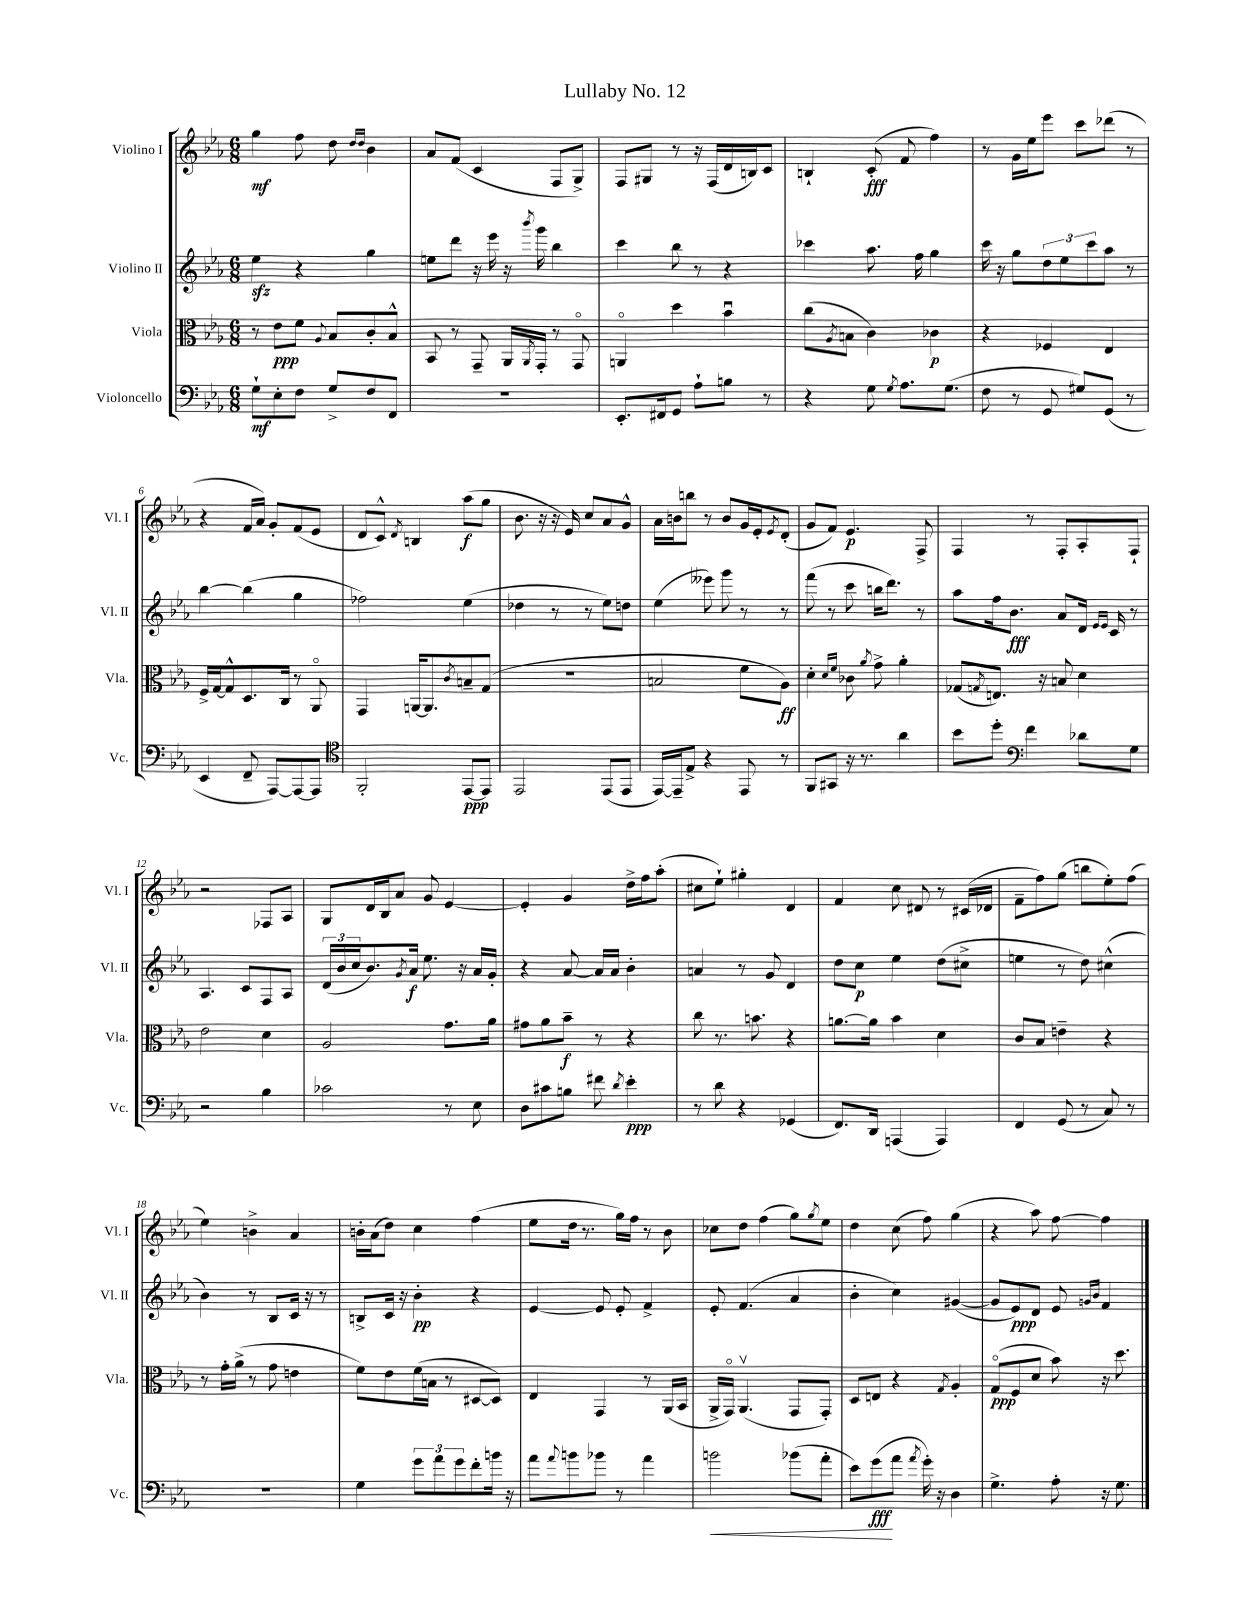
\header { title = "Lullaby No. 12" }
<<
\new StaffGroup <<
\new Staff = "s0" \with { instrumentName = "Violino I" shortInstrumentName = "Vl. I" } {
    \clef treble \key ees \major \numericTimeSignature \time 6/8
    g''4\mf f''8 d''8 \grace { d''16 d''16 } bes'4 |
    aes'8 f'8( c'4 f8 g8->) |
    f8 gis8 r8 r16 f16( d'16 b16) c'8 |
    b4-! c'8-.\fff( f'8 f''4) |
    r8 g'16 ees''16 ees'''8 c'''8 des'''8( r8 |
    r4 f'16 aes'16) g'8-. f'8( ees'8 |
    d'8 c'8-^) \acciaccatura { d'8 } b4 aes''8\f( g''8 |
    bes'8. r16 r16 ees'16) c''8 aes'8 g'8-^ |
    aes'16 b'16 b''8 r8 b'8 g'16 ees'16-. \acciaccatura { ees'8 } d'8-.( |
    g'8 f'8) ees'4.\p f8-> |
    f4 r8 f8-. aes8-. f8-! |
    r2 fes8 aes8 |
    g8 d'16 bes16 aes'8 g'8 ees'4~ |
    ees'4-. g'4 d''16-> f''16 aes''8-.( |
    cis''8 ees''8-!) gis''4-. d'4 |
    f'4 c''8 dis'8 r8 cis'16( des'16 |
    f'8-- f''8) g''8( b''8 ees''8-.) f''8( |
    ees''4) b'4-> aes'4 |
    b'16-. aes'16( d''8) c''4 f''4( |
    ees''8 d''16 r8. g''16) f''16 r8 bes'8 |
    ces''8 d''8 f''4( g''8) \acciaccatura { g''8 } ees''8 |
    d''4 c''8( f''8) g''4( |
    r4 aes''8) f''8~ f''4 \bar "|." |
}
\new Staff = "s1" \with { instrumentName = "Violino II" shortInstrumentName = "Vl. II" } {
    \clef treble \key ees \major \numericTimeSignature \time 6/8
    ees''4\sfz r4 g''4 |
    e''8 d'''8 r16 ees'''16 r16 \acciaccatura { bes'''8 } g'''16 bes''4 |
    c'''4 bes''8 r8 r4 |
    ces'''4 aes''8. f''16 g''4 |
    c'''16 r16 g''8 \tuplet 3/2 { d''8 ees''8 c'''8 } aes''8 r8 |
    bes''4~ bes''4( g''4 |
    fes''2) ees''4( |
    des''4 r8 r8 ees''8) d''8 |
    ees''4( eeses'''8) g'''8 r8 r8 |
    f'''8( r8 c'''8 b''16 d'''8.) r8 |
    aes''8 f''16 bes'8.\fff aes'8 d'16 \grace { ees'16 ees'16 } c'16 r8 |
    aes4. c'8 f8 aes8 |
    \tuplet 3/2 { d'16( bes'16 c''16 } bes'8.) \acciaccatura { g'8 } aes'16\f ees''8. r16 aes'16 g'16-. |
    r4 aes'8~ aes'16 aes'16 bes'4-. |
    a'4 r8 g'8 d'4 |
    d''8 c''8\p ees''4 d''8( cis''8-> |
    e''4 r8 d''8) cis''4-^( |
    bes'4) r8 bes8 c'16 r16 r8 |
    b8-> c'16 r16 bes'4-.\pp r4 |
    ees'4~ ees'8 ees'8-. f'4-> |
    ees'8-. f'4.( aes'4 |
    bes'4-. c''4) gis'4~( |
    gis'8 ees'8\ppp) d'8 ees'8 \grace { g'16 bes'16 } f'4 \bar "|." |
}
\new Staff = "s2" \with { instrumentName = "Viola" shortInstrumentName = "Vla." } {
    \clef alto \key ees \major \numericTimeSignature \time 6/8
    r8 ees'8\ppp f'8 \appoggiatura { aes8 } bes8 c'8-. bes8-^ |
    bes,8 r8 g,8-- aes,16 \acciaccatura { aes,8 } g,16-. r8 g,8\flageolet |
    a,4\flageolet d''4 bes'4\downbow |
    c''8( \acciaccatura { aes8 } b8 c'4) ces'4\p |
    r4 fes4 ees4 |
    f16-> g16~ g8-^ d8. c16 r8 aes,8\flageolet |
    g,4 a,16~ a,8. \acciaccatura { c'8 } b8-- g8( |
    R2. |
    b2 f'8 aes8\ff) |
    d'4-. \grace { d'16 f'16 } ces'8 \acciaccatura { aes'8 } g'8-> aes'4-. |
    ges8( \acciaccatura { g8 } e8.) r16 b8 d'4 |
    ees'2 d'4 |
    aes2 g'8. aes'16 |
    gis'8 aes'8 bes'8--\f r8 r4 |
    c''8 r8. b'8. r4 |
    a'8.~ a'16 bes'4 d'4 |
    c'8 bes8 e'4-- r4 |
    r8 g'16-. aes'16->( r8 g'8 e'4 |
    f'8) ees'8 f'16( b16 r8 dis8~ dis8) |
    ees4 g,4 r8 aes,16( bes,16 |
    aes,16-> g,16\flageolet) aes,4.\upbow( g,8 g,8-.) |
    d8 e8 r4 \acciaccatura { g8 } aes4-. |
    g8\flageolet\ppp( f8 d'8 bes'8) r16 d''8. \bar "|." |
}
\new Staff = "s3" \with { instrumentName = "Violoncello" shortInstrumentName = "Vc." } {
    \clef bass \key ees \major \numericTimeSignature \time 6/8
    g8-!\mf ees8-. f8 g8-> f8 f,8 |
    R2. |
    ees,8.-. fis,16 g,8 aes8-! b8 r8 |
    r4 g8 \acciaccatura { g8 } aes8. g8.( |
    f8 r8 g,8 gis8) g,8( r8 |
    ees,4 f,8-- aes,,8~) aes,,8~ aes,,8 |
    \clef tenor f,2-. ees,8~\ppp ees,8 |
    ees,2 ees,8( ees,8 |
    ees,16~) ees,16-- ees8-> r4 ees,8 r8 |
    f,8 gis,8 r16 r8. aes'4 |
    bes'8 d''8-. \clef bass f'4 des'8 g8 |
    r2 bes4 |
    ces'2 r8 ees8 |
    d8 cis'8 b8 fis'8 \acciaccatura { d'8 } ees'4-.\ppp |
    r8 d'8 r4 ges,4( |
    f,8.) d,16 a,,4( a,,4) |
    f,4 g,8( r8 c8) r8 |
    r2. |
    g4 \tuplet 3/2 { g'8 aes'8 g'8 } f'8-. b'16 r16 |
    aes'8 \appoggiatura { aes'8 } b'8 bes'8 r8 aes'4 |
    b'2\< bes'8( aes'8-. |
    ees'8) g'8\fff\!( aes'8 \acciaccatura { aes'8 } g'16-.) r16 d4 |
    g4.-> aes8-. r16 g8. \bar "|." |
}
>>
>>
